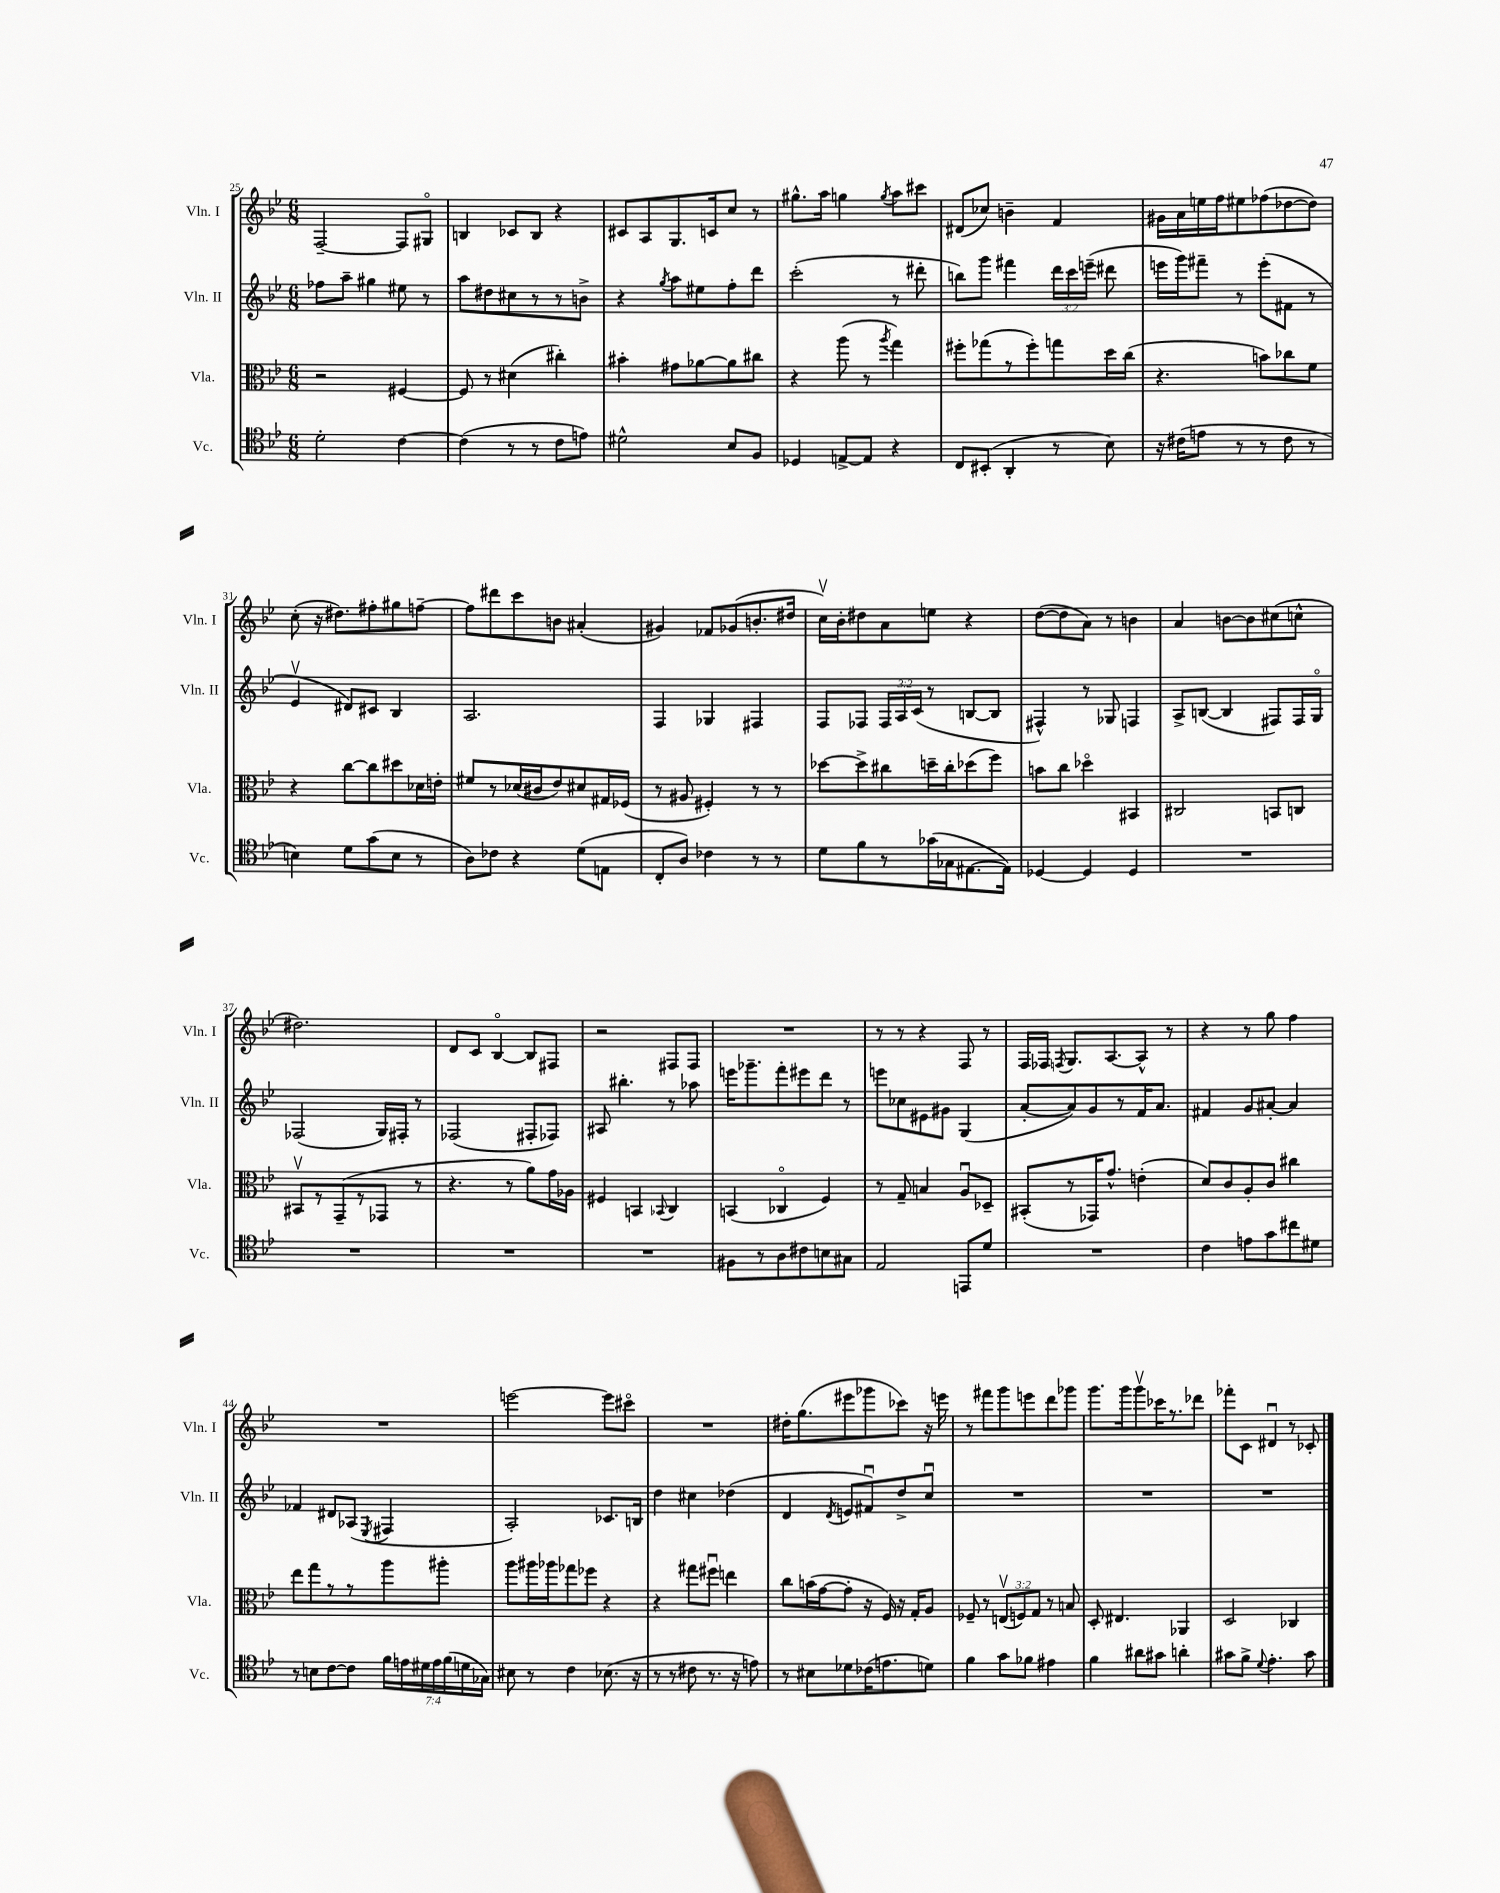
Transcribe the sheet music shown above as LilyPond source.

<<
\new StaffGroup <<
\new Staff = "s0" \with { instrumentName = "Vln. I" shortInstrumentName = "Vln. I" } {
    \clef treble \key bes \major \numericTimeSignature \time 6/8
    \autoBeamOff f2~-- f8[ gis8]\flageolet |
    b4 ces'8[ b8] r4 |
    cis'8[ a8 g8. c'16 c''8] r8 |
    gis''8.[-^ a''16] g''4 \acciaccatura { g''8 } a''8[ cis'''8] |
    dis'8[( ces''8]) b'4-- f'4 |
    gis'16[ a'16 e''16 f''16 eis''8 fes''8( des''8~ des''8]) |
    c''8-.( r16 dis''8.[) fis''8-. gis''8 f''8]~-- |
    f''8[ dis'''8 c'''8 b'8] ais'4-.( |
    gis'4) fes'8[ ges'8( b'8.-. dis''16] |
    c''16[\upbow) bes'16-. dis''8 a'8 e''8] r4 |
    d''8[~( d''8 a'8]) r8 b'4 |
    a'4 b'8[~ b'8 cis''8( c''8]-^ |
    dis''2.) |
    d'8[ c'8] bes4~\flageolet bes8[ fis8] |
    r2 fis8[ fis8] |
    R2. |
    r8 r8 r4 f8 r8 |
    f16[ fes16] \acciaccatura { f8 } g8.[ a8.~ a8]-^ r8 |
    r4 r8 g''8 f''4 |
    R2. |
    e'''2~ e'''8[ cis'''8]\flageolet |
    R2. |
    dis''16[-. g''8.( eis'''8 ges'''8 ces'''8]) r16 e'''16 |
    r8 fis'''8[ g'''8 e'''8 d'''8 ges'''8] |
    g'''8.[ g'''16 g'''8\upbow ces'''16 r8. des'''8] |
    fes'''8[-. c'8] dis'4\downbow r8 ces'8-. \bar "|." |
}
\new Staff = "s1" \with { instrumentName = "Vln. II" shortInstrumentName = "Vln. II" } {
    \clef treble \key bes \major \numericTimeSignature \time 6/8 \override Staff.TupletNumber.text = #tuplet-number::calc-fraction-text
    \autoBeamOff fes''8[ a''8]-- gis''4 eis''8 r8 |
    a''8[ dis''8 cis''8 r8 r8 b'8]-> |
    r4 \acciaccatura { g''8 } a''8[ eis''8 f''8-. d'''8] |
    c'''2-.( r8 dis'''8-. |
    b''8[) g'''8] fis'''4 \tuplet 3/2 { d'''16[ c'''16 e'''16]--( } dis'''8 |
    e'''16[ g'''16) fis'''8]-- r8 e'''8[-.( fis'8] r8 |
    ees'4\upbow dis'8[) cis'8] bes4 |
    a2. |
    f4 ges4 fis4 |
    f8[ fes8] \tuplet 3/2 { fes16[ a16 c'16]( } r8 b8[~ b8] |
    fis4-^) r8 ges8 f4 |
    a8[-> b8]~( b4 fis8[) fis16 g16]\flageolet |
    fes2( g16[) fis16]-. r8 |
    fes2( fis8[-. fes8]) |
    ais8 bis''4.-. r8 aes''8 |
    e'''16[ ges'''8.-- f'''8-. eis'''8 d'''8] r8 |
    e'''8[ ces''8 eis'8 gis'8] g4( |
    a'8[~-. a'8) g'8 r8 f'16 a'8.] |
    fis'4 g'8[ ais'8]~-. ais'4 |
    fes'4 dis'8[ aes8]( \acciaccatura { ees8 } fis4 |
    a2-.) ces'8.[ b16] |
    d''4 cis''4 des''4( |
    d'4 \acciaccatura { d'8 } e'8[ fis'8\downbow) d''8-> c''8]\downbow |
    R2. |
    R2. |
    R2. \bar "|." |
}
\new Staff = "s2" \with { instrumentName = "Vla." shortInstrumentName = "Vla." } {
    \clef alto \key bes \major \numericTimeSignature \time 6/8 \override Staff.TupletNumber.text = #tuplet-number::calc-fraction-text
    \autoBeamOff r2 fis4~ |
    fis8 r8 dis'4( cis''4-.) |
    bis'4-. gis'8[ aes'8~ aes'8 cis''8] |
    r4 a''8( r8 \acciaccatura { a''8 } g''4) |
    fis''8[-. ges''8( r8 fis''8-.) g''8 d''16 c''16]( |
    r4. b'8[) ces''8 f'8] |
    r4 c''8[~ c''8 dis''8 des'16 e'16]-. |
    fis'8[ r8 des'16( cis'16 ees'8) dis'8 gis16 fes16]( |
    r8 ais8 fis4-.) r8 r8 |
    des''8[~ des''8-> cis''8 d''16-- cis''16-. des''8( f''8]) |
    b'8[ c''8] des''4\flageolet bis,4 |
    cis2 b,8[ c8] |
    bis,8[\upbow r8 g,8--( r8 ges,8] r8 |
    r4. r8 a'8[) g'16 aes16] |
    fis4 b,4 \appoggiatura { bes,8 } c4 |
    b,4( ces4\flageolet f4) |
    r8 g8-- b4 a8[\downbow des8]-- |
    bis,8[-.( r8 ges,16) g'8.]-^ e'4-.( |
    d'8[) c'8 a8-. c'8] cis''4 |
    ees''8[ g''8 r8 r8 a''8 ais''8]-. |
    a''8[ ais''16 aes''16 ges''8 fes''8] r4 |
    r4 gis''8[ fis''8]\downbow e''4 |
    c''8[ b'16( g'16~ g'8]-. r16 f16) r16 g16[-. a8] |
    fes8-- r8 \tuplet 3/2 { e8[\upbow( f8) g8] } r8 b8 |
    d8-. eis4. aes,4 |
    d2 ces4 \bar "|." |
}
\new Staff = "s3" \with { instrumentName = "Vc." shortInstrumentName = "Vc." } {
    \clef tenor \key bes \major \numericTimeSignature \time 6/8 \override Staff.TupletNumber.text = #tuplet-number::calc-fraction-text
    \autoBeamOff d'2-. c'4~ |
    c'4( r8 r8 c'8[ e'8]) |
    dis'2-^ bes8[ f8] |
    des4 e8[~-> e8] r4 |
    c8[ bis,8]-.( a,4-. r8 bes8) |
    r16 cis'16[( e'8] r8 r8 cis'8 r8 |
    b4) d'8[ g'8( b8] r8 |
    a8[) ces'8] r4 d'8[( e8] |
    c8[-. a8]) ces'4 r8 r8 |
    d'8[ f'8 r8 ges'16( ges16 eis8.~ eis16]) |
    des4~ des4 des4 |
    R2. |
    R2. |
    R2. |
    R2. |
    fis8[ r8 a8 cis'8 b8 gis8] |
    ees2 e,8[ d'8] |
    R2. |
    c'4 e'8[ g'8 cis''8 dis'8] |
    r8 b8[ c'8~ c'8] \tuplet 7/4 { f'16[ e'16 dis'16 e'16 f'16( d'16 ges16]) } |
    bis8 r8 c'4 bes8.( r16 |
    r8 r8 cis'8 r8. r16 e'8) |
    r8 bis8[ des'8 ces'16( e'8. d'8]) |
    f'4 g'8[ fes'8] eis'4 |
    f'4 ais'8[ gis'8] a'4-. |
    gis'8[ f'8]-> \appoggiatura { d'8 } ees'4.-. gis'8 \bar "|." |
}
>>
>>
\layout { \context { \Score currentBarNumber = #25 } }
